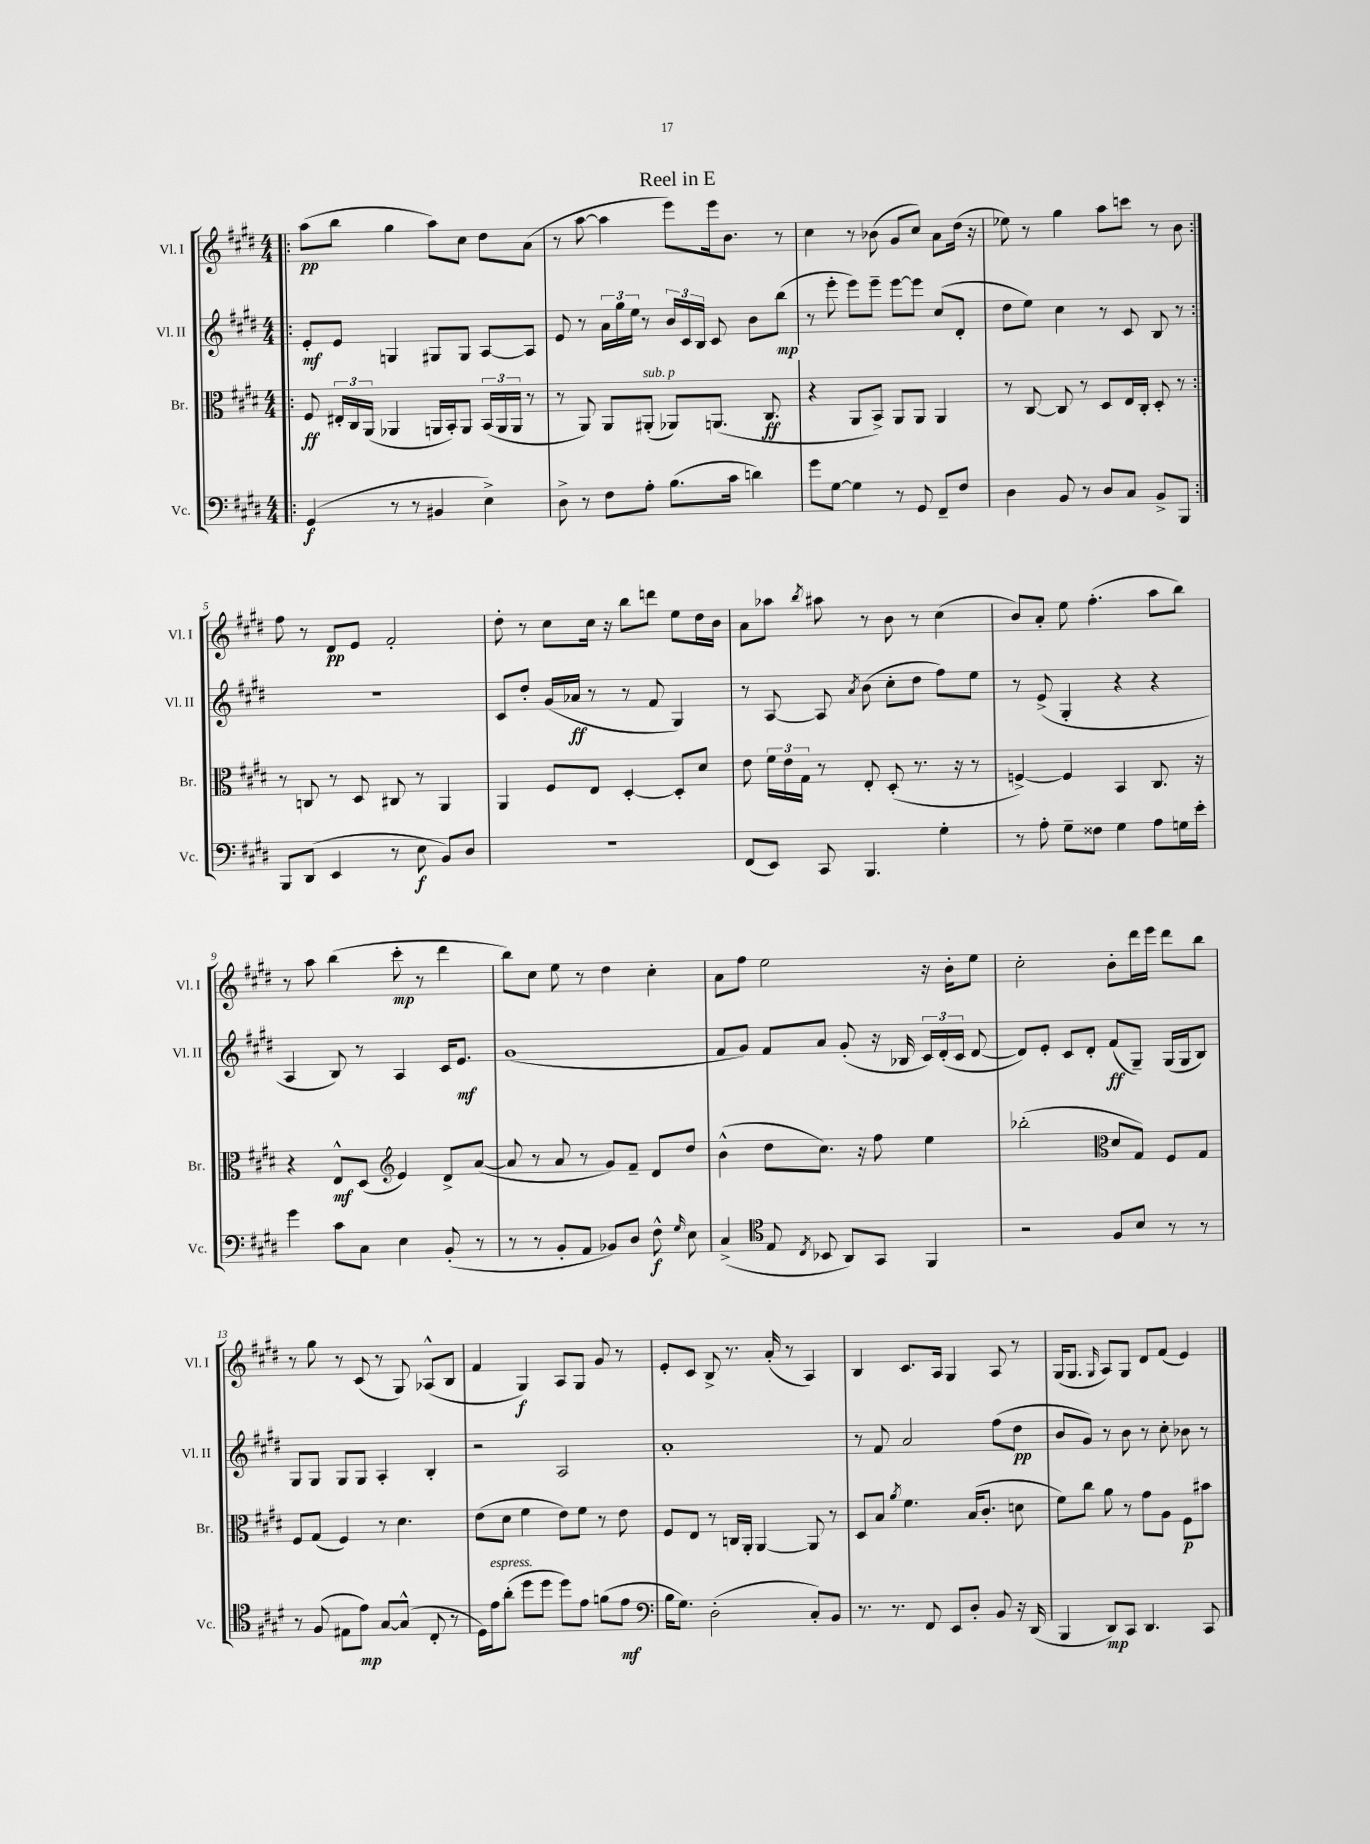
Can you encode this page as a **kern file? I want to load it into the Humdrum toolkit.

**kern	**kern	**kern	**kern
*staff4	*staff3	*staff2	*staff1
*clefF4	*clefC3	*clefG2	*clefG2
*k[f#c#g#d#]	*k[f#c#g#d#]	*k[f#c#g#d#]	*k[f#c#g#d#]
*M4/4	*M4/4	*M4/4	*M4/4
=!|:	=!|:	=!|:	=!|:
(4GG#/	8F#/	8e'/L	(8aa\L
.	24E#'/LL	8e/J	8bb\J
.	24C#/	.	.
.	(24AA/JJ	.	.
8r	4AA-/	4G/	4gg#\
8r	.	.	.
4BB#/	16AA/LL	8G#/L	8aa\L)
.	16BB'/J)	.	.
.	8AA/J	8G#/J	8cc#\J
4E^\)	(24BB/LL	[8A/L	8dd#\L
.	24AA/	.	.
.	24AA/JJ	.	.
.	8r	8A/]J	(8a\J
=	=	=	=
8D#^\	8r	8e/	8r
8r	8AA/)	8r	[8aa\
8F#\L	8AA/L	24a\LL	4aa\]
.	.	24gg#\	.
.	.	24ee\JJ	.
8A'\J	(8AA#'/J	8r	.
(8.B\L	8AA-/L)	24b/LL	8eee\L)
.	.	24c#/	.
.	.	24B/JJ	.
.	(8.AA/J	8c#/	16eee\k
16c#\Jk	.	.	8.b\J
4d\)	.	8b\L	.
.	8.C#/	.	.
.	.	(8bb\J	8r
=	=	=	=
8g#\L	4r	8r	4cc#\
[8G#\J	.	8eee'\	.
4G#\]	8AA/L	8eee\L)	8r
.	8BB^/J)	8eee~\J	(8b-\
8r	8AA/L	[8eee\L	8g#/L
8GG#/	8AA/J	8eee\]J	8cc#/J)
8FF#~/L	4AA/	(8cc#/L	8a\L
8F#/J	.	8d#'/J	(16dd#\Jk
.	.	.	16r
=	=	=	=
4D#\	8r	8dd#\L	8ee-\)
.	[8C#/	8ee\J)	8r
8BB/	8C#/]	4cc#\	4gg#\
8r	8r	.	.
8D#/L	8D#/L	8r	8aa\L
8C#/J	16E/L	8c#/	8ccc\J
.	16C#'/JJ	.	.
8BB^/L	8D#'/	8B/	8r
8BBB/J	8r	8r	8b\
=:|!	=:|!	=:|!	=:|!
8BBB/L	8r	1r	8ff#\
(8DD#/J	8C/	.	8r
4EE/	8r	.	8d#/L
.	8D#/	.	8e/J
8r	8C#/	.	2f#'/
8E\	8r	.	.
8BB/L)	4AA/	.	.
8D#/J	.	.	.
=	=	=	=
1r	4AA/	8c#/L	8dd#'\
.	.	8dd#'/J	8r
.	8F#/L	(16g#/LL	8cc#\L
.	.	16a-/JJ	.
.	8E/J	8r	16cc#\Jk
.	.	.	16r
.	[4D#'/	8r	8bb\L
.	.	8f#/	8ddd\J
.	8D#'/]L	4G#/)	8ee\L
.	8d#/J	.	16dd#\L
.	.	.	16b\JJ
=	=	=	=
(8FF#/L	8e\	8r	8a\L
8EE/J)	24f#\LL	[8A/	8aa-\J
.	24e\	.	.
.	24G#\JJ	.	.
.	.	.	8qbb/
8CC#/	8r	8A/]	8aa#\
.	.	8qa/	.
4.BBB/	8E'/	(8b\	8r
.	(8D#'/	8cc#'\L	8b\
.	8.r	8dd#\J	8r
4G#'\	.	8ff#\L)	(4cc#\
.	16r	.	.
.	8r	8ee\J	.
=	=	=	=
8r	[4F^/)	8r	8b/L)
8A'\	.	(8e^/	8a'/J
8G#~\L	4F/]	4G#'/	8ee\
8F##\J	.	.	(4.ff#'\
4G#\	4BB/	4r	.
8A\L	8.C#/	4r	8aa\L
16G\L	.	.	8bb\J)
16e'\JJ	16r	.	.
=	=	=	=
4g#\	4r	4A/	8r
.	.	.	8aa\
8c#\L	8E^^/L	8B/)	(4bb\
8C#\J	(8D#/J	8r	.
*	*clefG2	*	*
4E\	4e/)	4A/	8ccc#'\
.	.	.	8r
(8BB'/	8d#^/L	16c#/LK	4ddd#\
.	.	8.e/J	.
8r	([8a/J	.	.
=	=	=	=
8r	8a/]	(1g#	8bb\L)
8r	8r	.	8cc#\J
8BB'/L	8a/	.	8ee\
8AA/J	8r	.	8r
8BB-/L)	8g#/L)	.	4dd#\
8D#/J	8f#~/J	.	.
8F#^^\	8d#/L	.	4cc#'\
16qqG#/	.	.	.
8E\	8dd#/J	.	.
=	=	=	=
(4C#^/	(4b^^\	8f#/L	8a\L
.	.	8g#/J)	8ff#\J
*clefC4	*	*	*
8E/	8dd#\L	8f#/L	2ee\
8qC#/	.	.	.
8BB-/	8.cc#\J)	8a/J	.
8AA/L)	.	(8g#'/	.
.	16r	.	.
8GG#/J	8ff#\	16r	.
.	.	16B-/	.
4FF#/	4ee\	24c#/LL)	16r
.	.	(24d#'/	.
.	.	.	16b'\LK
.	.	24c#/JJ	.
.	.	[8d#/	8ee\J
=	=	=	=
2r	(2bb-'\	8d#/]L)	2cc#'\
.	.	8e'/J	.
.	.	8c#/L	.
.	.	8d#'/J	.
*	*clefC3	*	*
8F#/L	8d#/L	(8f#/L	8b'\L
8B/J	8G#/J)	8G#~/J)	16ddd#\L
.	.	.	16eee\JJ
8r	8F#/L	(16G#/LL	8ddd#\L
.	.	16G#/J	.
8r	8G#/J	8B/J)	8bb\J
=	=	=	=
8r	8F#/L	8G#/L	8r
(8F#/	(8G#/J	8G#/J	8gg#\
8E#\L	4F#/)	8G#/L	8r
8e\J)	.	8G#/J	(8c#/
[8G#/L	8r	4A'/	8r
(8G#^^/]J	4.d#\	.	8G#/)
8C#'/	.	4B'/	(8A-^^/L
8r	.	.	8B/J
=	=	=	=
16D#\LL)	(8e\L	2r	4f#/
16e\J	.	.	.
(8a'\J	8d#\J	.	.
8dd#\L	4f#\	.	4G#/)
8dd#\J	.	.	.
8dd#\L)	8e\L)	2A/	8A/L
8e\J	8f#\J	.	8G#/J
(8f\L	8r	.	8g#/
8e\J	8e\	.	8r
=	=	=	=
*clefF4	*	*	*
16B\LK	8F#/L	1a'	8e'/L
8.G#\J)	.	.	.
.	8E/J	.	8c#/J
(2D#'\	8r	.	8B^/
.	16C/LL	.	8.r
.	16AA'/JJ	.	.
.	[4AA/	.	.
.	.	.	(16a'/
.	.	.	8r
8C#'/L)	8AA/]	.	4A/)
8BB/J	8r	.	.
=	=	=	=
8.r	8D#/L	8r	4B/
.	8B/J	8f#/	.
8.r	.	.	.
.	8qa/	.	.
.	4.f#\	2a/	8.c#/L
8FF#/	.	.	.
.	.	.	16A/Jk
8EE/L	.	.	4G#/
8D#'/J	(16B/LK	.	.
.	8.c#'/J	.	.
8BB/	.	(8ff#\L	8A/
16r	8d\	8dd#\J	8r
(16DD#/	.	.	.
=	=	=	=
4BBB/	8f#\L)	8b/L	(16G#/LK
.	.	.	8.G#/J
.	8cc#\J	8g#/J)	.
.	.	.	16qqG#/
8DD#/L)	8a\	8r	8A/L)
8CC#/J	8r	8b\	8G#/J
4.DD#/	8g#\L	8r	8d#/L
.	8A\J	8cc#'\	(8f#/J
.	8F#\L	8b-\	4e/)
8CC#/	8b#\J	8r	.
==	==	==	==
*-	*-	*-	*-
